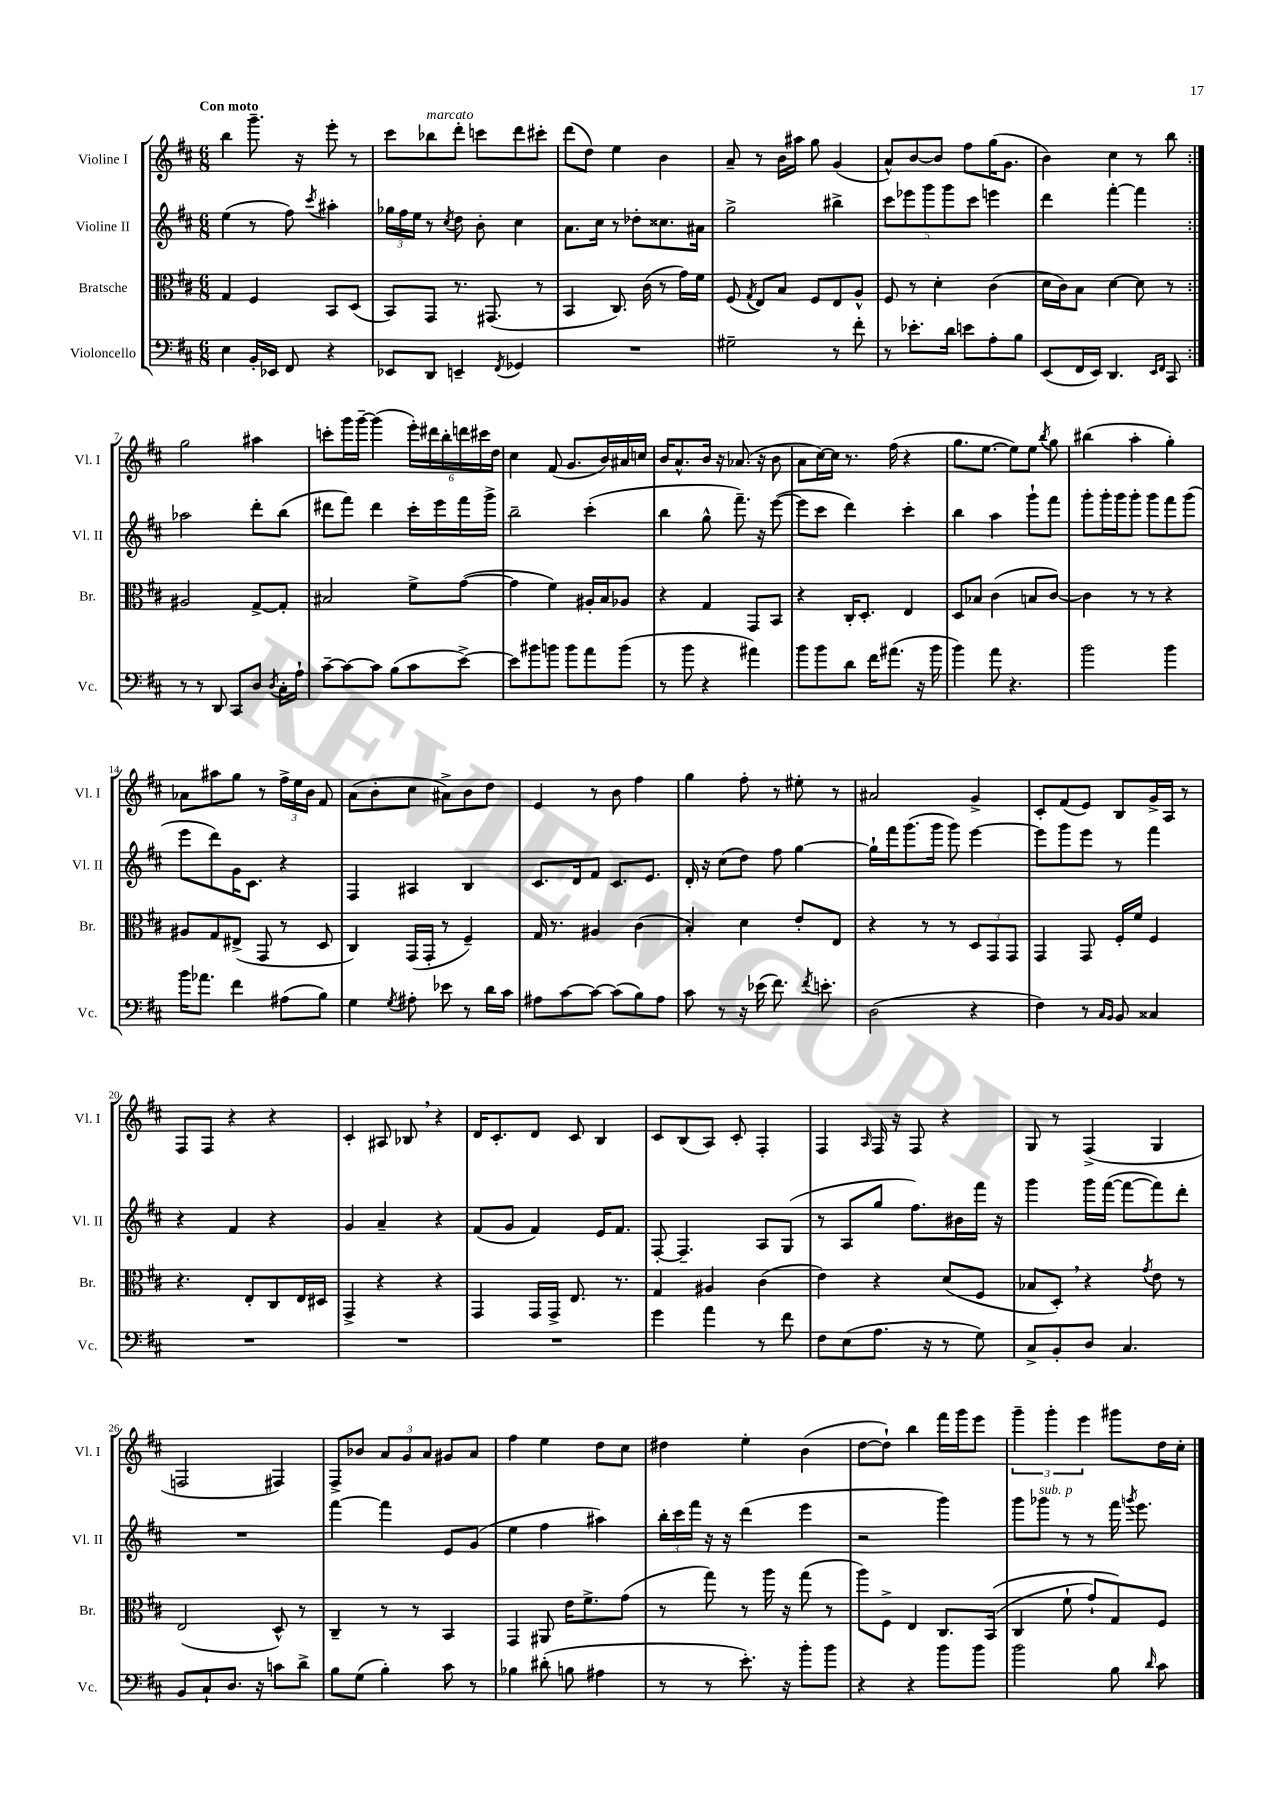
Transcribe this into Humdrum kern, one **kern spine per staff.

**kern	**kern	**kern	**kern
*staff4	*staff3	*staff2	*staff1
*clefF4	*clefC3	*clefG2	*clefG2
*k[f#c#]	*k[f#c#]	*k[f#c#]	*k[f#c#]
*M6/8	*M6/8	*M6/8	*M6/8
4E	4G	(4ee	4bb
16BB'	4F#	8r	8.ggg~
16EE-	.	.	.
8FF#	.	8ff#)	.
.	.	.	16r
.	.	8qccc#	.
4r	8BB	4aa#'	8eee'
.	(8D	.	8r
=	=	=	=
8EE-	8BB)	24gg-	8ccc#
.	.	24ff#	.
.	.	24ee	.
8DD	8GG	8r	8bb-
.	.	8qcc#	.
4EE~	8.r	8dd	8ddd'
.	.	8b'	8ccc
.	(8.GG#	.	.
8qFF#	.	.	.
4GG-	.	4cc#	8ddd
.	8r	.	8ccc#'
=	=	=	=
2.r	4BB	8.a	(8ddd
.	.	.	8dd)
.	.	16cc#	.
.	8.C#)	8r	4ee
.	.	8dd-'	.
.	(16c#	.	.
.	8r	8.cc##	4b
.	16g)	.	.
.	16f#	16a#	.
=	=	=	=
2G#~	(8F#	2gg^	8a~
.	8qG	.	.
.	8E)	.	8r
.	8B	.	16b
.	.	.	16aa#
.	8F#	.	8gg
8r	8E	4bb#^	(4g
8f#'	8A^^	.	.
=	=	=	=
8r	8F#	10ccc#	8a^^)
.	.	10eee-	.
8.e-'	8r	.	[8b
.	.	10ggg	.
.	4d'	.	8b]
.	.	10ggg	.
16d	.	.	.
8e	.	.	8ff#
.	.	10ccc#	.
8A'	(4c#	4eee	(16gg
.	.	.	8.g
8B	.	.	.
=	=	=	=
(8EE	16d	4ddd	4b)
.	16c#)	.	.
16FF#	8B	.	.
16EE)	.	.	.
4.DD	[4d	[4fff#'	4cc#
.	8d]	4fff#]	8r
16qqEE	.	.	.
16qqFF#	.	.	.
8CC#	8r	.	8bb
=:|!	=:|!	=:|!	=:|!
8r	2A#	2aa-	2gg
8r	.	.	.
8DD	.	.	.
8CC#	.	.	.
8D	[8G^	8ddd'	4aa#
8qD	.	.	.
16C#'	8G']	(8bb	.
16A`	.	.	.
=	=	=	=
[8c#~	2B#	8ddd#	8ccc'
8c#_	.	8fff#)	16ggg
.	.	.	[16ggg~
8c#]	.	4ddd#	(4ggg]
(8B	.	.	.
8c#	8f#^	16ccc#'	24eee')
.	.	.	24ddd#
.	.	16eee	.
.	.	.	24bb'
[8e^)	([8g	16fff#	24ddd
.	.	.	24ccc#
.	.	16ggg^	.
.	.	.	24dd
=	=	=	=
8e]	4g]	2bb~	4cc#
8b#	.	.	.
8b	4f#)	.	(8f#
8b	.	.	8.g
8a	16A#'	(4ccc#'	.
.	16B	.	16b)
(8b	8A-	.	16a#
.	.	.	16cc
=	=	=	=
8r	4r	4bb	16b
.	.	.	8.a^^
8b	.	.	.
4r	4G	8gg^^	16b
.	.	.	16r
.	.	8.fff#~)	(8.a-
4a#)	8GG	.	.
.	.	16r	16r
.	8BB	([8eee	8b
=	=	=	=
8b	4r	8eee]	8a
8b	.	8ccc#	[16cc#)
.	.	.	16cc#]
8d	16C#'	4ddd)	8.r
.	8.D'	.	.
16f#	.	.	.
(8.a#	.	.	(16ff#
.	4E	4ccc#'	4r
16r	.	.	.
16b	.	.	.
=	=	=	=
4b)	8D	4bb	8.gg
.	8B-	.	.
.	.	.	[8.ee
8a	(4c#	4aa	.
4.r	.	.	8ee])
.	8B	8ggg`	8ee
.	.	.	8qbb
.	[8c#)	8fff#	8gg
=	=	=	=
2b	4c#]	8ggg'	(4bb#
.	.	16ggg'	.
.	.	16ggg	.
.	8r	8ggg'	4aa'
.	8r	8ggg	.
4b	4r	8fff#	4gg')
.	.	(8ggg	.
=	=	=	=
16b	8A#	8eee	8a-
8.a-	.	.	.
.	8G	8ddd)	8aa#
4f#	(8E#^	16g	8gg
.	.	8.c#	.
.	8GG	.	8r
(8A#	8r	4r	24ff#^
.	.	.	24ee
.	.	.	24b
8B)	8D	.	8f#
=	=	=	=
4G	4C#)	4F#	(8a
.	.	.	8b'
8qG	.	.	.
8A#'	(16GG	4A#	8cc#
.	16GG'	.	.
8e-	8r	.	8a#^)
8r	4F#~)	4B	8b
16d	.	.	8dd
16c#	.	.	.
=	=	=	=
8A#	16G	8.c#	4e
.	8.r	.	.
[8c#	.	.	.
.	.	16d	.
8c#_	4A#	8f#	8r
(8c#]	.	8.c#	8b
8B)	(4c#	.	4ff#
.	.	8.e	.
8A#	.	.	.
=	=	=	=
8c#	4B')	16d'	4gg
.	.	16r	.
8r	.	(8cc#	.
16r	4d	8dd)	8ff#'
(16e-	.	.	.
8.f#)	.	8ff#	8r
.	8e'	[4gg	8ee#'
8qf#	.	.	.
8.e'	.	.	.
.	8E	.	8r
=	=	=	=
(2D	4r	16gg`]	2a#
.	.	16fff#	.
.	.	(8.ggg	.
.	8r	.	.
.	.	16ggg	.
.	8r	8ggg)	.
4r	12D	[4eee	4g^
.	12GG	.	.
.	12GG	.	.
=	=	=	=
4F#)	4GG	8eee]	8c#'
.	.	8ggg	(8f#
8r	8GG	8eee	8e)
16qqC#	.	.	.
16qqBB	.	.	.
8BB	16F#'	8r	8B
.	16f#	.	.
4C##	4F#	4fff#	16g^
.	.	.	16A
.	.	.	8r
=	=	=	=
2.r	4.r	4r	8F#
.	.	.	8F#
.	.	4f#	4r
.	8E'	.	.
.	8C#	4r	4r
.	16E	.	.
.	16D#	.	.
=	=	=	=
2.r	4GG^	4g	4c#'
.	4r	4a~	8A#
.	.	.	8B-
.	4r	4r	4r
=	=	=	=
2.r	4GG	(8f#	16d
.	.	.	8.c#'
.	.	8g	.
.	16GG	4f#)	8d
.	16GG^	.	.
.	8.E	.	8c#
.	.	16e	4B
.	8.r	8.f#	.
=	=	=	=
4g	4G	[8F#'	8c#
.	.	4.F#~]	(8B
4a	4A#	.	8A)
.	.	.	8c#'
8r	(4c#	8A	4F#'
8f#	.	(8G	.
=	=	=	=
8F#	4e)	8r	4F#
(8E	.	8A	.
.	.	.	16qqA
8.A	4r	8gg	16F#
.	.	.	16r
.	.	8.ff#)	8F#
16r	.	.	.
8r	(8d	.	4r
.	.	16b#	.
8G)	8F#	16fff#	.
.	.	16r	.
=	=	=	=
8C#^	8B-	4ggg	8G
8BB'	8D')	.	8r
8D	4r	16ggg	(4F#^
.	.	([16fff#	.
4.C#	.	8fff#_	.
.	8qg	.	.
.	8e	8fff#])	4G
.	8r	8ddd'	.
=	=	=	=
8BB	(2E	2.r	2F
8C#`	.	.	.
8.D	.	.	.
16r	.	.	.
8c	8D^^)	.	4F#)
8d^	8r	.	.
=	=	=	=
8B	4C#~	[4fff#	8F#^
(8G	.	.	8b-
4B')	8r	4fff#]	12a
.	.	.	12g
.	8r	.	.
.	.	.	12a
8c#	4BB	8e	8g#
8r	.	(8g	8a
=	=	=	=
4B-	4GG	4ee	4ff#
(8d#'	8AA#	4ff#	4ee
8B	16e	.	.
.	8.f#^	.	.
4A#	.	4aa#)	8dd
.	(8g	.	8cc#
=	=	=	=
8r	8r	24bb'	4dd#
.	.	24ccc#	.
.	.	24fff#	.
8r	8gg)	16r	.
.	.	16r	.
8.e')	8r	(4ddd	4ee'
.	16aa	.	.
16r	16r	.	.
8b'	(8gg	4eee	(4b
8b	8r	.	.
=	=	=	=
4r	8aa)	2r	[8dd
.	8F#^	.	8dd`])
4r	4E	.	4bb
8b	8.C#	4ggg)	16fff#
.	.	.	16ggg
8b	.	.	8eee
.	&((16BB	.	.
=	=	=	=
2b	4C#	8ggg	6ggg~
.	.	8ggg-	.
.	.	.	6ggg'
.	8f#`	8r	.
.	.	.	6eee
.	8g`)	8r	.
8B	8G&)	16fff#	8ggg#
.	.	8qggg	.
.	.	8.eee	.
16qqd	.	.	.
8c#	8F#	.	16dd
.	.	.	16cc#'
==	==	==	==
*-	*-	*-	*-
